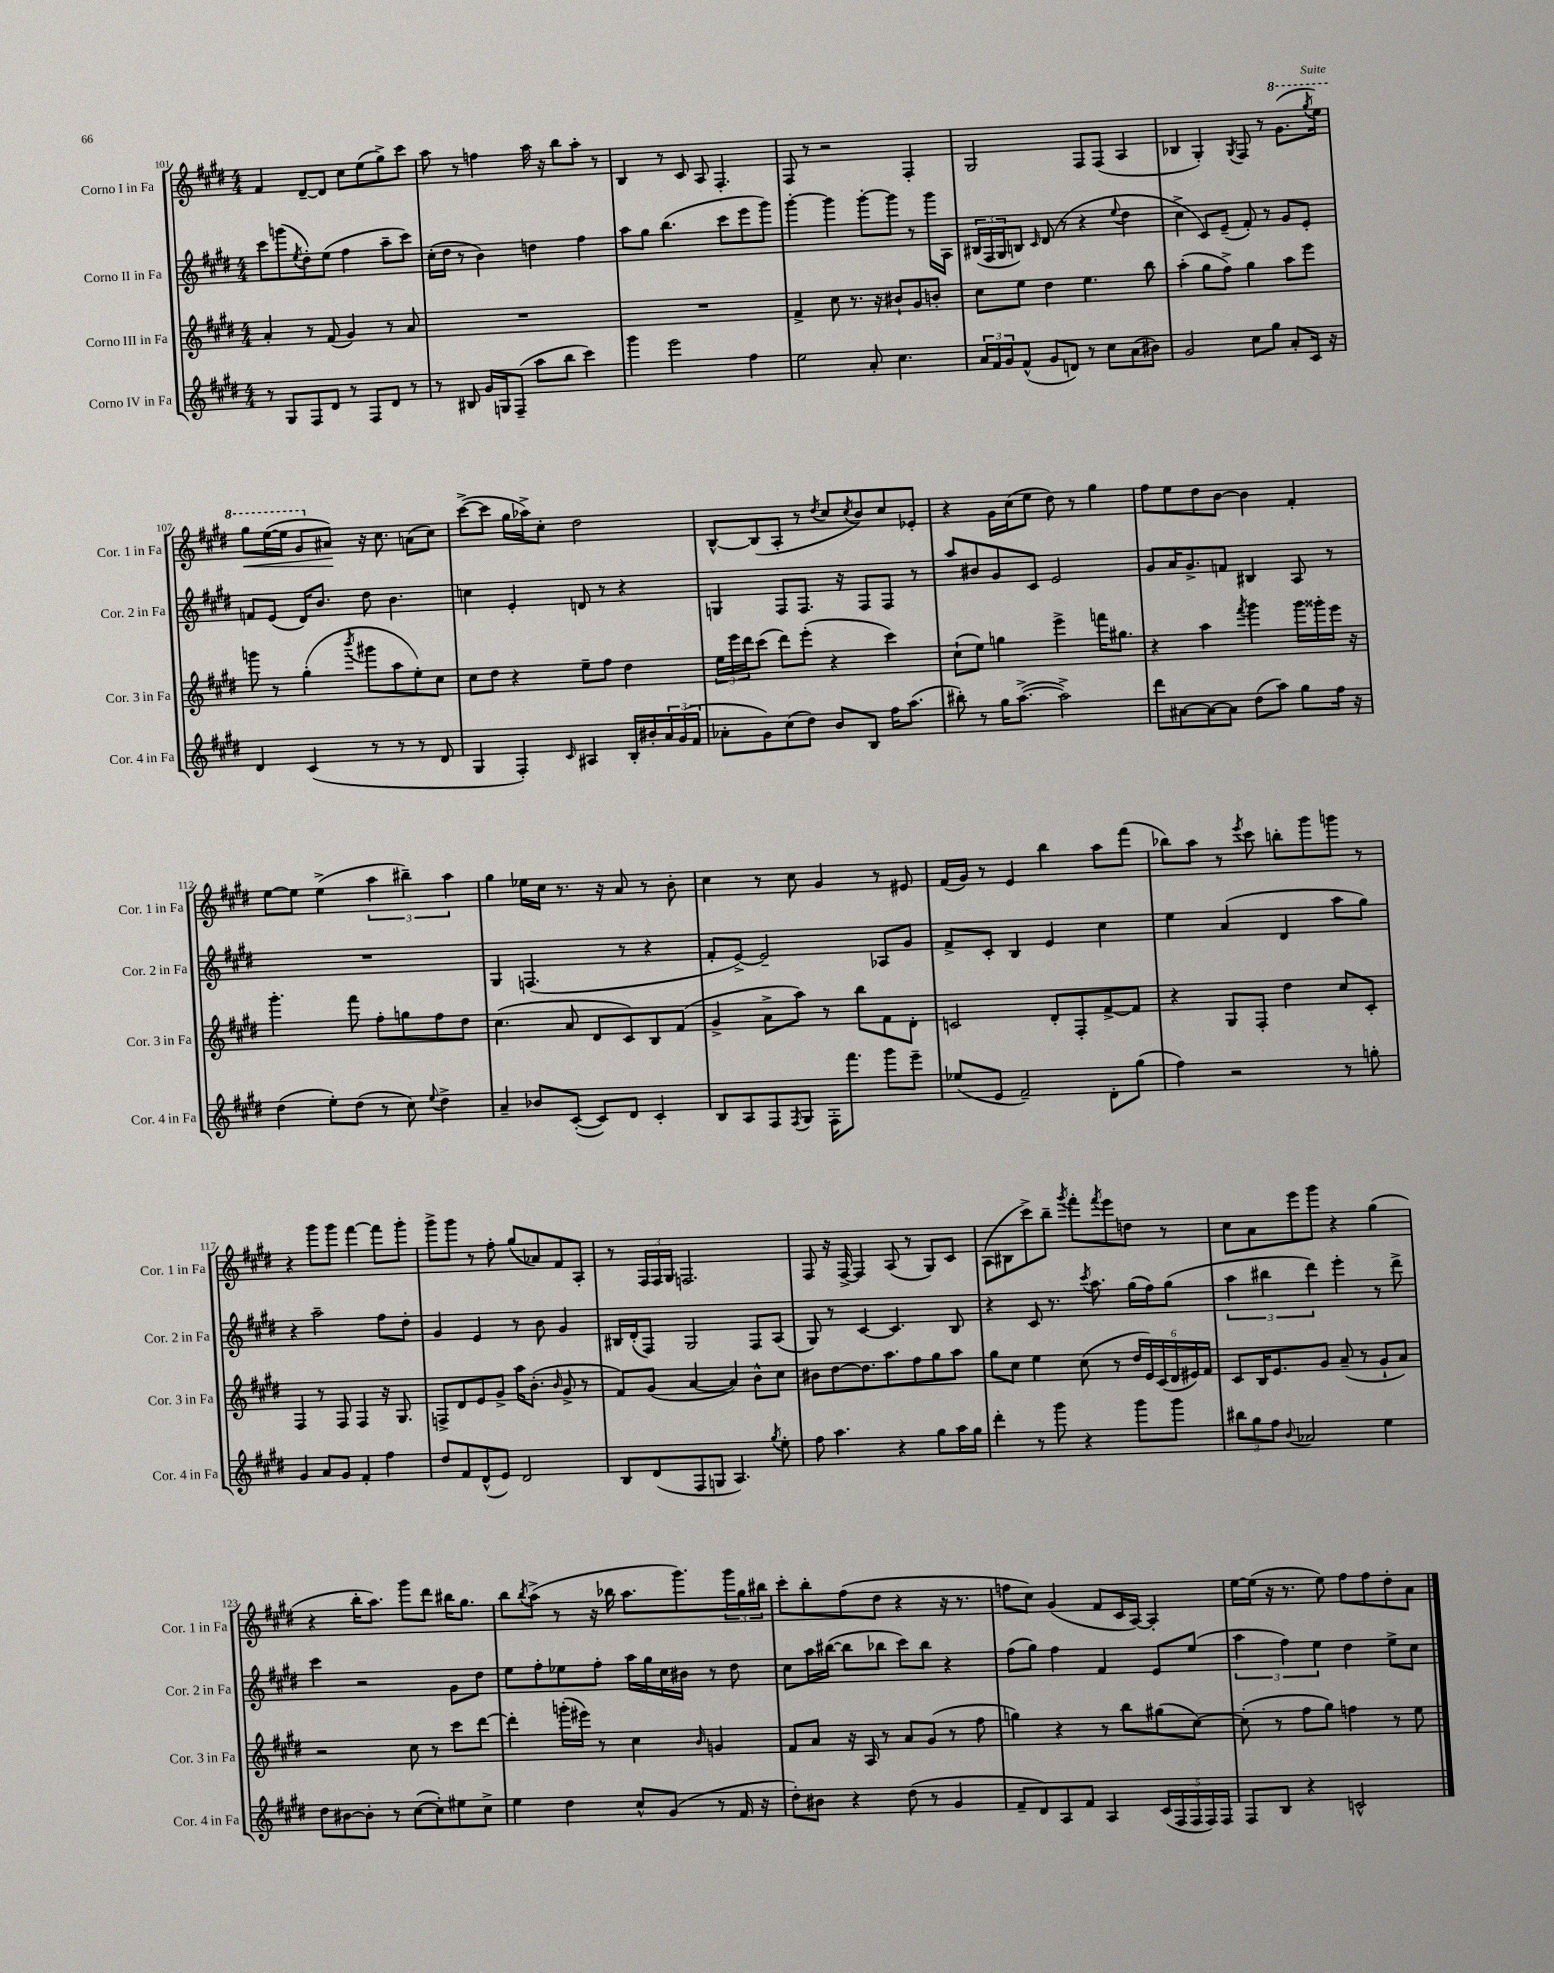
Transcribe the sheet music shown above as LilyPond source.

<<
\new StaffGroup <<
\new Staff = "s0" \with { instrumentName = "Corno I in Fa" shortInstrumentName = "Cor. 1 in Fa" } {
    \clef treble \key e \major \numericTimeSignature \time 4/4
    fis'4 dis'8~-- dis'8 cis''8 e''8( gis''8->) cis'''8 |
    a''8 r8 f''4 a''16 r16 b''8 a''8-. r8 |
    b4 r8 cis'8 a8 fis4.-. |
    fis8 r8 r2 fis4-. |
    gis2 fis8 fis8( a4 |
    bes4 gis4-.) \acciaccatura { gis8 } fis8 r8 \ottava #1 gis''8.( \acciaccatura { gis'''8 } e'''16) |
    gis'''8\< e'''16~( e'''16 gis''8 \ottava #0 ais'8\!) r16 cis''8. a'8( cis''8) |
    cis'''8~->( cis'''8 gis''16 aes''16->) cis''8-. dis''2 |
    b8~-^ b8( a8-. r8 \acciaccatura { dis''8 } cis''8 \acciaccatura { cis''8 } b'8) cis''8 ees'8-. |
    r4 gis'16 cis''16( e''8 dis''8) r8 gis''4 |
    fis''8 e''8 dis''8 b'8~ b'4 fis'4-. |
    e''8~ e''8 e''4->( \tuplet 3/2 { a''4 bis''4--) a''4 } |
    gis''4 ees''16 cis''16 r8. r16 a'8 r8 b'8-. |
    cis''4 r8 cis''8 gis'4 r8 eis'8 |
    fis'16( gis'16) r8 e'4 b''4 a''8 fis'''8( |
    bes''8) a''8 r8 \acciaccatura { e'''8 } cis'''8 b''8-. gis'''8 g'''8 r8 |
    r4 gis'''8 gis'''8 fis'''4~ fis'''8 gis'''8-. |
    gis'''8-> gis'''8 r8 fis''8-. gis''8( aes'8) fis'8 a8-. |
    r8 \tuplet 3/2 { fis16 fis16 gis16 } f2. |
    fis8 r16 fis16~-> fis4 a8( r8 gis8) cis'8 |
    a8( bis8 cis'''8->) b''8-- \acciaccatura { gis'''8 } fis'''8-. \acciaccatura { fis'''8 } e'''8 d''8 r8 |
    cis''8 a'8 e'''8 gis'''8 r4 gis''4( |
    r4 b''16-. a''8.) gis'''8 dis'''8 bis''16 gis''8. |
    b''8 \acciaccatura { b''8 } a''8->( r8 r16 bes''16 a''8. gis'''8.) \tuplet 3/2 { gis'''16 gis''16 bis''16 } |
    cis'''8-. b''8-. fis''8( dis''8 r4 r16 r8. |
    f''8 cis''8) gis'4( fis'8 cis'16 a16~) a4-. |
    e''16~ e''16( r16 r8. e''8) fis''8 fis''8 dis''8-. a'8 \bar "|." |
}
\new Staff = "s1" \with { instrumentName = "Corno II in Fa" shortInstrumentName = "Cor. 2 in Fa" } {
    \clef treble \key e \major \numericTimeSignature \time 4/4
    cis'''8 g'''8( \acciaccatura { e''8 } dis''8-.) e''8( fis''4 a''8-- cis'''8) |
    cis''16-.( dis''16 r8 b'4) d''4 fis''4 |
    a''8 gis''8 b''4.( cis'''8 e'''8 gis'''8) |
    gis'''4~-. gis'''4 gis'''8~-. gis'''8 r8 gis'''16 a16 |
    \tuplet 3/2 { bis16( fis16 gis16 } b8) \grace { cis'16 } dis'8( r8 r4 \appoggiatura { e''8 } dis''4 |
    cis''4-> cis'8) e'8--( fis'8-.) r8 gis'8 e'8-. |
    f'8 e'8( dis'16) b'8. dis''8 b'4. |
    c''4 e'4-. d'8 r8 r4 |
    g4 fis8 fis8. r16 fis8 fis8 r8 |
    a''8 bis'8 gis'8 cis'8 e'2 |
    gis'8 a'16 gis'8.-> f'8 bis4 a8 r8 |
    R1 |
    gis4 f4.( r8 r4 |
    fis'8-. e'8~->) e'2-- aes8 gis'8 |
    fis'8-> cis'8-. b4 e'4 cis''4 |
    e''4 a'4( dis'4 a''8 gis''8) |
    r4 a''2-- fis''8 dis''8-. |
    gis'4 e'4 r8 b'8 gis'4 |
    bis16 dis'16-.( fis8) gis2 fis8 a8( |
    gis8) r8 cis'4~ cis'4. b8 |
    r4 cis'8 r8. \acciaccatura { cis'''8 } a''8. gis''16( fis''16) gis''8( |
    \tuplet 3/2 { a''4 bis''4 dis'''4) } e'''4-. r8 dis'''8-> |
    cis'''4 r2 gis'8 dis''8 |
    e''8 fis''8-. ees''8 fis''8-. a''16 gis''16 cis''16 bis'16 r8 dis''8 |
    cis''8 a''16 bis''16~( bis''8 bes''8 cis'''8) bes''8 r4 |
    fis''8( gis''8) fis''4 fis'4 e'8 e''8( |
    \tuplet 3/2 { a''4 fis''4) e''4 } dis''4 e''8-> cis''8 \bar "|." |
}
\new Staff = "s2" \with { instrumentName = "Corno III in Fa" shortInstrumentName = "Cor. 3 in Fa" } {
    \clef treble \key e \major \numericTimeSignature \time 4/4
    a'4-. r8 fis'8( gis'4) r8 a'8 |
    R1 |
    R1 |
    fis'4-> cis''8 r8. r16 bis'8-! gis'8 b'8-. |
    cis''8 e''8 dis''4 e''4. b''8 |
    a''4-.( gis''8 fis''8->) gis''4 a''8 e'''8 |
    g'''8 r8 gis''4-.( \acciaccatura { b'''8 } gis'''8 a''8 e''8-.) cis''8 |
    cis''8 dis''8 r4 e''8-- fis''8 dis''4 |
    \tuplet 3/2 { e''16 e'''16 dis'''16 } cis'''8( dis'''8) e'''8-.( r4 cis'''4) |
    cis''8-!( e''8) g''4 e'''4-> f'''16 gis''8. |
    r4 a''4 \acciaccatura { fis'''8 } gis'''4 gis'''16 gisis'''16-. e'''16 r16 |
    gis'''4.-. fis'''8 fis''8-. g''8 fis''8 dis''8 |
    cis''4.( a'8 dis'8 cis'8) b8 fis'8( |
    gis'4-> a'8-> a''8) r8 b''8 fis'8 dis'8-. |
    c'2 dis'8-. fis8-. fis'8~-> fis'8 |
    r4 gis8 fis8-. dis''4 cis''8 cis'8-. |
    fis4 r8 fis8 fis4 r16 gis8. |
    f8-> dis'8 e'8 gis'8-> a''16 b'8.-.( \grace { b'16 } gis'8-> r8 |
    fis'8) gis'8( a'4~ a'4) b'8-^ cis''8 |
    bis'8 dis''8~ dis''8. a''8. fis''8 gis''8 a''8 |
    gis''8 cis''8 e''4 cis''8( r8 \tuplet 6/4 { dis''16 e'16) cis'16( dis'16 eis'16) fis'16 } |
    cis'8 b16 e'8. gis'8 a'8--( r8 gis'8-! a'8) |
    r2 cis''8 r8 cis'''8 dis'''8~ |
    dis'''4-. g'''16-.( eis'''16) r8 cis''4 \grace { b'16 } g'4 |
    fis'8 a'8 r16 a16 r8 a'8 gis'8( r8 fis''8 |
    g''4) r4 r8 b''8 gis''8( cis''8~) |
    cis''8-.( r8 fis''8 gis''8) f''4 r8 e''8 \bar "|." |
}
\new Staff = "s3" \with { instrumentName = "Corno IV in Fa" shortInstrumentName = "Cor. 4 in Fa" } {
    \clef treble \key e \major \numericTimeSignature \time 4/4
    r8 gis8 fis8 dis'8 r8 fis8 dis'8 r8 |
    r8 bis8 gis'16 g16 fis8--( a''8 b''8 cis'''4) |
    gis'''4 e'''2 fis''4 |
    e''2 a'8-. cis''4. |
    \tuplet 3/2 { a'16 fis'16 gis'16 } fis'8-^( gis'8 d'8) r8 cis''8 a'8( bis'8) |
    gis'2 cis''8 gis''8 a'8-. cis'16 r16 |
    dis'4 cis'4( r8 r8 r8 dis'8 |
    gis4 fis4-.) \grace { cis'16 } ais4 b16-. bis'16-. \tuplet 3/2 { a'16 gis'16( fis'16 } |
    aes'8-. gis'8) cis''8( dis''8) b'8 b8 fis''16 a''8.( |
    bis''8-.) r8 gis''16 a''8.~->( a''2->) |
    dis'''8 ais'8~ ais'8~ ais'8 dis''8( a''8) gis''8 fis''16 r16 |
    dis''4( e''8-.) dis''8( r8 cis''8) \appoggiatura { e''8 } dis''4-> |
    a'4-- bes'8 cis'8~-.( cis'8) dis'8 cis'4-. |
    b8 a8 fis8 \acciaccatura { fis8 } gis8 fis16-. fis'''8. gis'''8 e'''8-- |
    ees''8( e'8 fis'2--) dis'8-. gis''8( |
    fis''4) r2 r8 g''8-. |
    gis'4 a'8 gis'8 fis'4-. fis''4 |
    dis''8 fis'8 dis'8-^( e'8) dis'2 |
    b8 dis'8( fis8 g8 a4.) \acciaccatura { gis''8 } e''8-. |
    fis''8 a''4. r4 gis''8 a''16 gis''16 |
    dis'''4-. r8 gis'''8 r4 gis'''8 gis'''8 |
    \tuplet 3/2 { bis''8 gis''8 fis''8 } \appoggiatura { b'8 } aes'2 e''4 |
    dis''8 bis'8~ bis'8-. r8 cis''8~( cis''8-.) eis''8 cis''8-> |
    e''4 dis''4 cis''8-^ gis'8( r8 fis'16 r16 |
    dis''8-.) bis'8 r4 dis''8( r8 gis'4 |
    fis'8-- dis'8) a8 fis'8 a4 \tuplet 5/4 { cis'16( fis16 fis16 fis16) fis16 } |
    fis8 b8 r4 c'2-^ \bar "|." |
}
>>
>>
\layout { \context { \Score currentBarNumber = #101 } }
